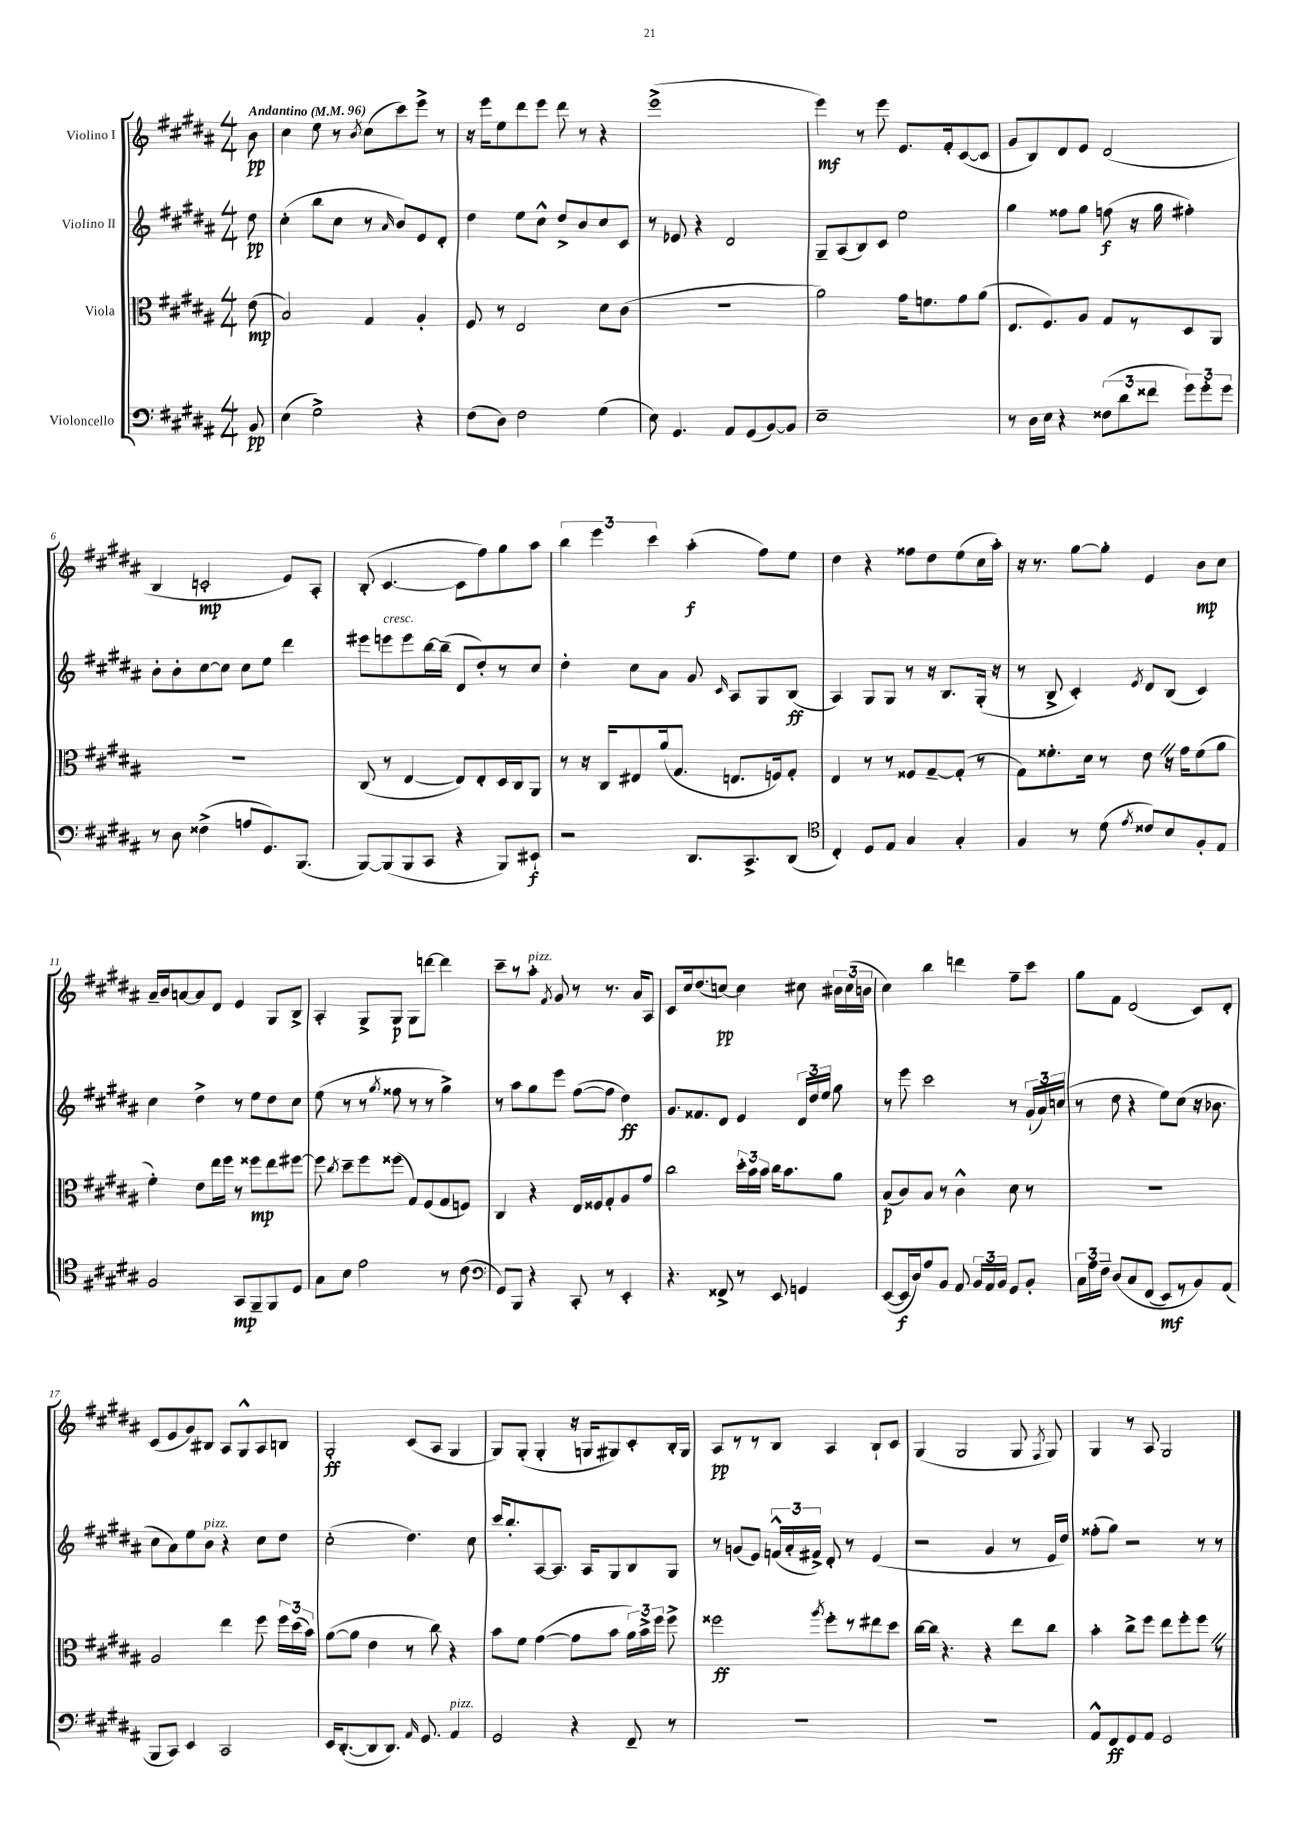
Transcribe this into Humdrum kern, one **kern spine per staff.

**kern	**dynam	**kern	**dynam	**kern	**dynam	**kern	**dynam
*part4	*part4	*part3	*part3	*part2	*part2	*part1	*part1
*staff4	*staff4	*staff3	*staff3	*staff2	*staff2	*staff1	*staff1
*I"Violoncello	*	*I"Viola	*	*I"Violino II	*	*I"Violino I	*
*clefF4	*	*clefC3	*	*clefG2	*	*clefG2	*
*k[f#c#g#d#a#]	*	*k[f#c#g#d#a#]	*	*k[f#c#g#d#a#]	*	*k[f#c#g#d#a#]	*
*M4/4	*	*M4/4	*	*M4/4	*	*M4/4	*
*MM96	*	*MM96	*	*MM96	*	*MM96	*
=	=	=	=	=	=	=	=
!	!	!	!	!	!	!LO:TX:a:B:t=Andantino	!
8BB/	pp	(8e\	mp	8dd#\	pp	8b\	pp
=1	=1	=1	=1	=1	=1	=1	=1
(4E\	.	2B/)	.	(4cc#'\	.	4cc#\	.
2G#^\)	.	.	.	8bb\L	.	8ee\	.
.	.	.	.	8cc#\J	.	8r	.
.	.	.	.	.	.	8qb/	.
.	.	4G#/	.	8r	.	(8cc#\L	.
.	.	.	.	16qqa#/	.	.	.
.	.	.	.	8b/L)	.	8ccc#\)	.
4r	.	4A#'/	.	8e/	.	8eee^\J	.
.	.	.	.	8d#'/J	.	8r	.
=2	=2	=2	=2	=2	=2	=2	=2
(8F#\L	.	8F#/	.	4dd#\	.	16r	.
.	.	.	.	.	.	16eee\KL	.
8D#\J)	.	8r	.	.	.	8ee\	.
2F#\	.	2E/	.	8ee\L	.	8ddd#\	.
.	.	.	.	8cc#^^\J	.	8eee\J	.
.	.	.	.	8dd#^/L	.	8ddd#\	.
.	.	.	.	8b/	.	8r	.
(4G#\	.	8d#\L	.	8cc#/	.	4r	.
.	.	(8c#\J	.	8c#/J	.	.	.
=3	=3	=3	=3	=3	=3	=3	=3
8E\)	.	1r	.	8r	.	(1eee^	.
4.GG#/	.	.	.	8e-X/	.	.	.
.	.	.	.	4r	.	.	.
8AA#/L	.	.	.	2d#/	.	.	.
(8GG#/	.	.	.	.	.	.	.
[8BB/)	.	.	.	.	.	.	.
8BB/J]	.	.	.	.	.	.	.
=4	=4	=4	=4	=4	=4	=4	=4
1E~	.	2a#\)	.	8G#~/L	.	4eee\)	mf
.	.	.	.	(8A#/	.	.	.
.	.	.	.	8B/)	.	8r	.
.	.	.	.	8c#/J	.	8eee\	.
.	.	16g#\KL	.	2ee\	.	8.e/L	.
.	.	8.fn\	.	.	.	.	.
.	.	.	.	.	.	16f#'/k	.
.	.	8g#\	.	.	.	([8c#/	.
.	.	(8a#\J	.	.	.	8c#/J]	.
=5	=5	=5	=5	=5	=5	=5	=5
8r	.	8.E/L	.	4gg#\	.	8g#/L	.
16D#\LL	.	.	.	.	.	8B/)	.
16E\JJ	.	8.F#/)	.	.	.	.	.
4r	.	.	.	8ff##X\L	.	8d#/	.
.	.	8A#/J	.	8gg#\J	.	8e/J	.
(12F##X\L	.	8G#/L	.	(8ffn\	f	(2d#/	.
12d#\	.	.	.	.	.	.	.
.	.	8r	.	16r	.	.	.
12f##X\J	.	.	.	.	.	.	.
.	.	.	.	16gg#\	.	.	.
12g#\L)	.	8D#/	.	4ff#X'\)	.	.	.
12g#'\	.	.	.	.	.	.	.
.	.	8AA#/J	.	.	.	.	.
12g#\J	.	.	.	.	.	.	.
!!LO:LB:g=z
=6	=6	=6	=6	=6	=6	=6	=6
8r	.	1r	.	8b'\L	.	4B/	.
8D#\	.	.	.	8b'\	.	.	.
(4F##X^\	.	.	.	[8cc#\	.	2cn'/	mp
.	.	.	.	8cc#\J]	.	.	.
8An/L	.	.	.	8cc#\L	.	.	.
8.GG#/)	.	.	.	8ee\J	.	.	.
.	.	.	.	4ddd#\	.	8e/L)	.
(8.BBB/J	.	.	.	.	.	.	.
.	.	.	.	.	.	8A#'/J	.
=7	=7	=7	=7	=7	=7	=7	=7
[8BBB/L)	.	(8C#/	.	8eee#X\L	.	(8B'/	.
!	!	!	!	!LO:TX:a:i:t=cresc.	!	!	!
(8BBB/]	.	8r	.	8eeen\	.	[4.c#/	.
8BBB/	.	[4E/	.	8eee\	.	.	.
8CC#/J	.	.	.	[16bb\L	.	.	.
.	.	.	.	(16bb~\JJ]	.	.	.
4r	.	8E/L])	.	8d#/L	.	8c#\L]	.
.	.	8E'/	.	8dd#'/)	.	8ff#\)	.
8BBB/L)	.	16D#/L	.	8r	.	8gg#\	.
.	.	16C#/J	.	.	.	.	.
8EE#X`/J	f	8AA#/J	.	8cc#/J	.	8aa#\J	.
=8	=8	=8	=8	=8	=8	=8	=8
2r	.	8r	.	4dd#'\	.	6bb\	.
.	.	16r	.	.	.	.	.
.	.	.	.	.	.	6eee\	.
.	.	16C#/KL	.	.	.	.	.
.	.	8E#X/	.	8cc#\L	.	.	.
.	.	.	.	.	.	6ccc#\	.
.	.	(16a#/k	.	8a#\J	.	.	.
.	.	8.G#/J	.	.	.	.	.
8.DD#/L	.	.	.	8g#/	.	(4aa#'\	f
.	.	.	.	16qqc#/	.	.	.
.	.	8.En/L	.	8A#/L	.	.	.
8.CC#^/	.	.	.	.	.	.	.
.	.	.	.	8G#/	.	8ff#\L)	.
.	.	16Fn/k)	.	.	.	.	.
(8DD#/J	.	8G#'/J	.	(8B/J	ff	8ee\J	.
=9	=9	=9	=9	=9	=9	=9	=9
*clefC4	*	*	*	*	*	*	*
4C#'/)	.	4E/	.	4A#/)	.	4dd#\	.
8D#/L	.	8r	.	8G#/L	.	4r	.
8E/J	.	8r	.	8G#/J	.	.	.
4G#/	.	8F##X/L	.	8r	.	8ff##X\L	.
.	.	[8G#~/	.	16r	.	8dd#\	.
.	.	.	.	8.B/L	.	.	.
4G#'/	.	(8G#'/J]	.	.	.	(8ee\	.
.	.	8r	.	(16G#'/Jk	.	16cc#\L	.
.	.	.	.	16r	.	16aa#'\JJ)	.
=10	=10	=10	=10	=10	=10	=10	=10
4F#/	.	8G#\L)	.	8r	.	16r	.
.	.	.	.	.	.	8.r	.
.	.	8.f##X'\	.	8B^/	.	.	.
8r	.	.	.	4c#'/)	.	[8gg#\L	.
.	.	16d#\Jk	.	.	.	.	.
(8d#\	.	8r	.	.	.	8gg#'\J]	.
8qe/	.	.	.	8qe/	.	.	.
8c##X/L)	.	8eZ\	.	8d#/L	.	4e/	.
8B/	.	16r	.	(8B/J	.	.	.
.	.	16g#\KL	.	.	.	.	.
8F#'/	.	(8f##\	.	4c#/)	.	8b\L	mp
8E/J	.	8a#\J	.	.	.	8cc#\J	.
!!LO:LB:g=z
=11	=11	=11	=11	=11	=11	=11	=11
2F#/	.	4f#'\)	.	4cc#\	.	16a#~/LL	.
.	.	.	.	.	.	16b/J	.
.	.	.	.	.	.	[8an/	.
.	.	8e\L	.	4dd#^\	.	8a/]	.
.	.	16ee\L	.	.	.	8d#/J	.
.	.	16ff#\JJ	.	.	.	.	.
8GG#/L	mp	8r	.	8r	.	4e/	.
8FF#~/	.	8ff##X\L	mp	8ee\L	.	.	.
8FF#/	.	8ee\	.	8dd#\	.	8G#/L	.
8D#/J	.	[8ff#X\J	.	8cc#\J	.	8B^/J	.
=12	=12	=12	=12	=12	=12	=12	=12
8G#\L	.	8ff#\]	.	(8ee\	.	4A#'/	.
.	.	8qcc#/	.	.	.	.	.
8B\J	.	8dd#~\L	.	8r	.	.	.
2e\	.	8ff#\	.	8r	.	8G#^/L	.
.	.	.	.	8qgg#/	.	.	.
.	.	(8ff##X\J	.	8ff##X\	.	8G#/J	p
.	.	8G#/L)	.	8r	.	8G#\L	.
.	.	(8F#/	.	8r	.	[8dddn\J	.
8r	.	8G#/	.	4gg#^\)	.	4ddd\]	.
(8c#\	.	8Fn/J)	.	.	.	.	.
=13	=13	=13	=13	=13	=13	=13	=13
*clefF4	*	*	*	*	*	*	*
8GG#/L)	.	4C#/	.	8r	.	8ccc#~\L	.
8BBB/J	.	.	.	8aa#\L	.	8r	.
!	!	!	!	!	!	!LO:TX:a:i:t=pizz.	!
4r	.	4r	.	8gg#\	.	8aa#'\J	.
.	.	.	.	.	.	8qf#/	.
.	.	.	.	8eee\J	.	8g#/	.
8CC#'/	.	16E/LL	.	([8ff#\L	.	8r	.
.	.	16F##X/J	.	.	.	.	.
8r	.	8G#'/	.	8ff#\J]	.	8.r	.
4EE'/	.	8A#/	.	4dd#\)	ff	.	.
.	.	.	.	.	.	16a#/KL	.
.	.	8g#/J	.	.	.	8A#/J	.
=14	=14	=14	=14	=14	=14	=14	=14
4.r	.	2cc#\	.	8.g#/L	.	8c#/L	.
.	.	.	.	.	.	16cc#/k	.
.	.	.	.	8.f##X/	.	(8.dd#/	.
8FF##X^/	.	.	.	8d#/J	.	[8ccn/J)	pp
8r	.	24dd#'\LL	.	4e/	.	4cc\]	.
.	.	24b\	.	.	.	.	.
.	.	24b\JJ	.	.	.	.	.
8EE/	.	16cc#\KL	.	.	.	.	.
.	.	8.b\	.	.	.	.	.
4GGn/	.	.	.	24d#/LL	.	8cc#X\	.
.	.	.	.	24dd#/	.	.	.
.	.	.	.	24ee/JJ	.	.	.
.	.	8a#\J	.	8gg#\	.	24b#X\LL	.
.	.	.	.	.	.	(24cc#\	.
.	.	.	.	.	.	24bn\JJ	.
=15	=15	=15	=15	=15	=15	=15	=15
([8EE/L	.	(8B/L	p	8r	.	4cc#\)	.
16EE/L]	f	8c#/)	.	8eee\	.	.	.
16D#/J)	.	.	.	.	.	.	.
8A#/	.	8B/J	.	2ccc#\	.	4bb\	.
8BB/J	.	8r	.	.	.	.	.
8AA#/	.	4c#^^\	.	.	.	4dddn\	.
24BB/LL	.	.	.	.	.	.	.
24AA#/	.	.	.	.	.	.	.
24BB/JJ	.	.	.	.	.	.	.
8GG#/L	.	8d#\	.	8r	.	8ff#~\L	.
8BB'/J	.	8r	.	(24g#`/LL	.	8ccc#\J	.
.	.	.	.	24a#/)	.	.	.
.	.	.	.	(24ccn/JJ	.	.	.
=16	=16	=16	=16	=16	=16	=16	=16
24C#\LL	.	1r	.	8r	.	8gg#\L	.
24A#\	.	.	.	.	.	.	.
24F#~\JJ	.	.	.	.	.	.	.
(8D#/L	.	.	.	8dd#\	.	8f#\J	.
8C#/	.	.	.	4r	.	(2d#/	.
(8FF#/J	.	.	.	.	.	.	.
8EE/L)	mf	.	.	8ee\L)	.	.	.
8r	.	.	.	(8cc#\J	.	.	.
8BB/)	.	.	.	16r	.	8c#/L)	.
.	.	.	.	8.b-X\	.	.	.
(8AA#/J	.	.	.	.	.	8d#'/J	.
!!LO:LB:g=z
=17	=17	=17	=17	=17	=17	=17	=17
8BBB/L	.	2A#/	.	8cc#\L	.	(8c#/L	.
8CC#/J)	.	.	.	8a#\)	.	8e/	.
4EE/	.	.	.	8ee\	.	8g#/)	.
!	!	!	!	!LO:TX:a:i:t=pizz.	!	!	!
.	.	.	.	8b\J	.	8B#X/J	.
2CC#/	.	4ee\	.	4r	.	8A#/L	.
.	.	.	.	.	.	8G#^^/	.
.	.	8ff#\	.	8cc#\L	.	8A#/	.
.	.	24ff#\LL	.	8dd#\J	.	8Bn/J	.
.	.	(24dd#\	.	.	.	.	.
.	.	24b\JJ)	.	.	.	.	.
=18	=18	=18	=18	=18	=18	=18	=18
16EE/KL	.	([8a#\L	.	(2cc#'\	.	2G#'/	ff
([8.DD#'/	.	.	.	.	.	.	.
.	.	8a#\J]	.	.	.	.	.
8DD#/]	.	4e\	.	.	.	.	.
8.DD#/J)	.	.	.	.	.	.	.
.	.	8r	.	4.dd#\)	.	(8c#/L	.
16qqAA#/	.	.	.	.	.	.	.
8.GG#/	.	.	.	.	.	.	.
.	.	8cc#\)	.	.	.	8A#/J	.
!LO:TX:a:i:t=pizz.	!	!	!	!	!	!	!
4AA#/	.	4r	.	.	.	4G#/	.
.	.	.	.	8cc#\	.	.	.
=19	=19	=19	=19	=19	=19	=19	=19
2GG#/	.	8b\L	.	16ccc#/KL	.	8G#/L)	.
.	.	.	.	8.bb'/	.	.	.
.	.	8f#\J	.	.	.	(8G#'/J	.
.	.	([4g#\	.	[8A#/	.	4G#'/	.
.	.	.	.	8.A#/J]	.	.	.
4r	.	8g#\L]	.	.	.	16r	.
.	.	.	.	16A#/KL	.	16Gn/KL	.
.	.	8b\J	.	8G#/	.	8G#X/)	.
8FF#~/	.	24a#\LL)	.	8B/	.	8c#'/	.
.	.	24b^\	.	.	.	.	.
.	.	24ff#\JJ	.	.	.	.	.
8r	.	8ff#^\	.	8G#/J	.	16B'/L	.
.	.	.	.	.	.	16G#/JJ	.
=20	=20	=20	=20	=20	=20	=20	=20
1r	.	2ff##X\	ff	8r	.	8A#/L	pp
.	.	.	.	(8gn/L	.	8r	.
.	.	.	.	8e/J)	.	8r	.
.	.	.	.	(24fn^^/LL	.	8B/J	.
.	.	.	.	24a#'/	.	.	.
.	.	.	.	24f#X^/JJ)	.	.	.
.	.	8qaa#/	.	.	.	.	.
.	.	8ff##'\L	.	8d#'/	.	4A#/	.
.	.	8r	.	8r	.	.	.
.	.	8ee#X\	.	(4e/	.	8B`/L	.
.	.	8dd#\J	.	.	.	8c#/J	.
=21	=21	=21	=21	=21	=21	=21	=21
1r	.	[16cc#\LL	.	2r	.	(4G#/	.
.	.	16cc#\JJ]	.	.	.	.	.
.	.	4.r	.	.	.	.	.
.	.	.	.	.	.	2G#/	.
.	.	4r	.	4g#/	.	.	.
.	.	8ee\L	.	8r	.	8G#/	.
.	.	.	.	.	.	8qF#/	.
.	.	8cc#\J	.	16e/LL	.	8G#/)	.
.	.	.	.	16dd#/JJ)	.	.	.
=22	=22	=22	=22	=22	=22	=22	=22
8AA#^^/L	.	4b'\	.	(8ff##X'\L	.	4G#/	.
8FF#/	ff	.	.	8gg#\J)	.	.	.
8GG#/	.	8cc#^\L	.	2r	.	8r	.
8AA#/J	.	8ff#\J	.	.	.	8A#/	.
2GG#/	.	8ee\L	.	.	.	2G#/	.
.	.	8ff#'\	.	.	.	.	.
.	.	8ff#Z\J	.	8r	.	.	.
.	.	8r	.	8r	.	.	.
==	==	==	==	==	==	==	==
*-	*-	*-	*-	*-	*-	*-	*-
